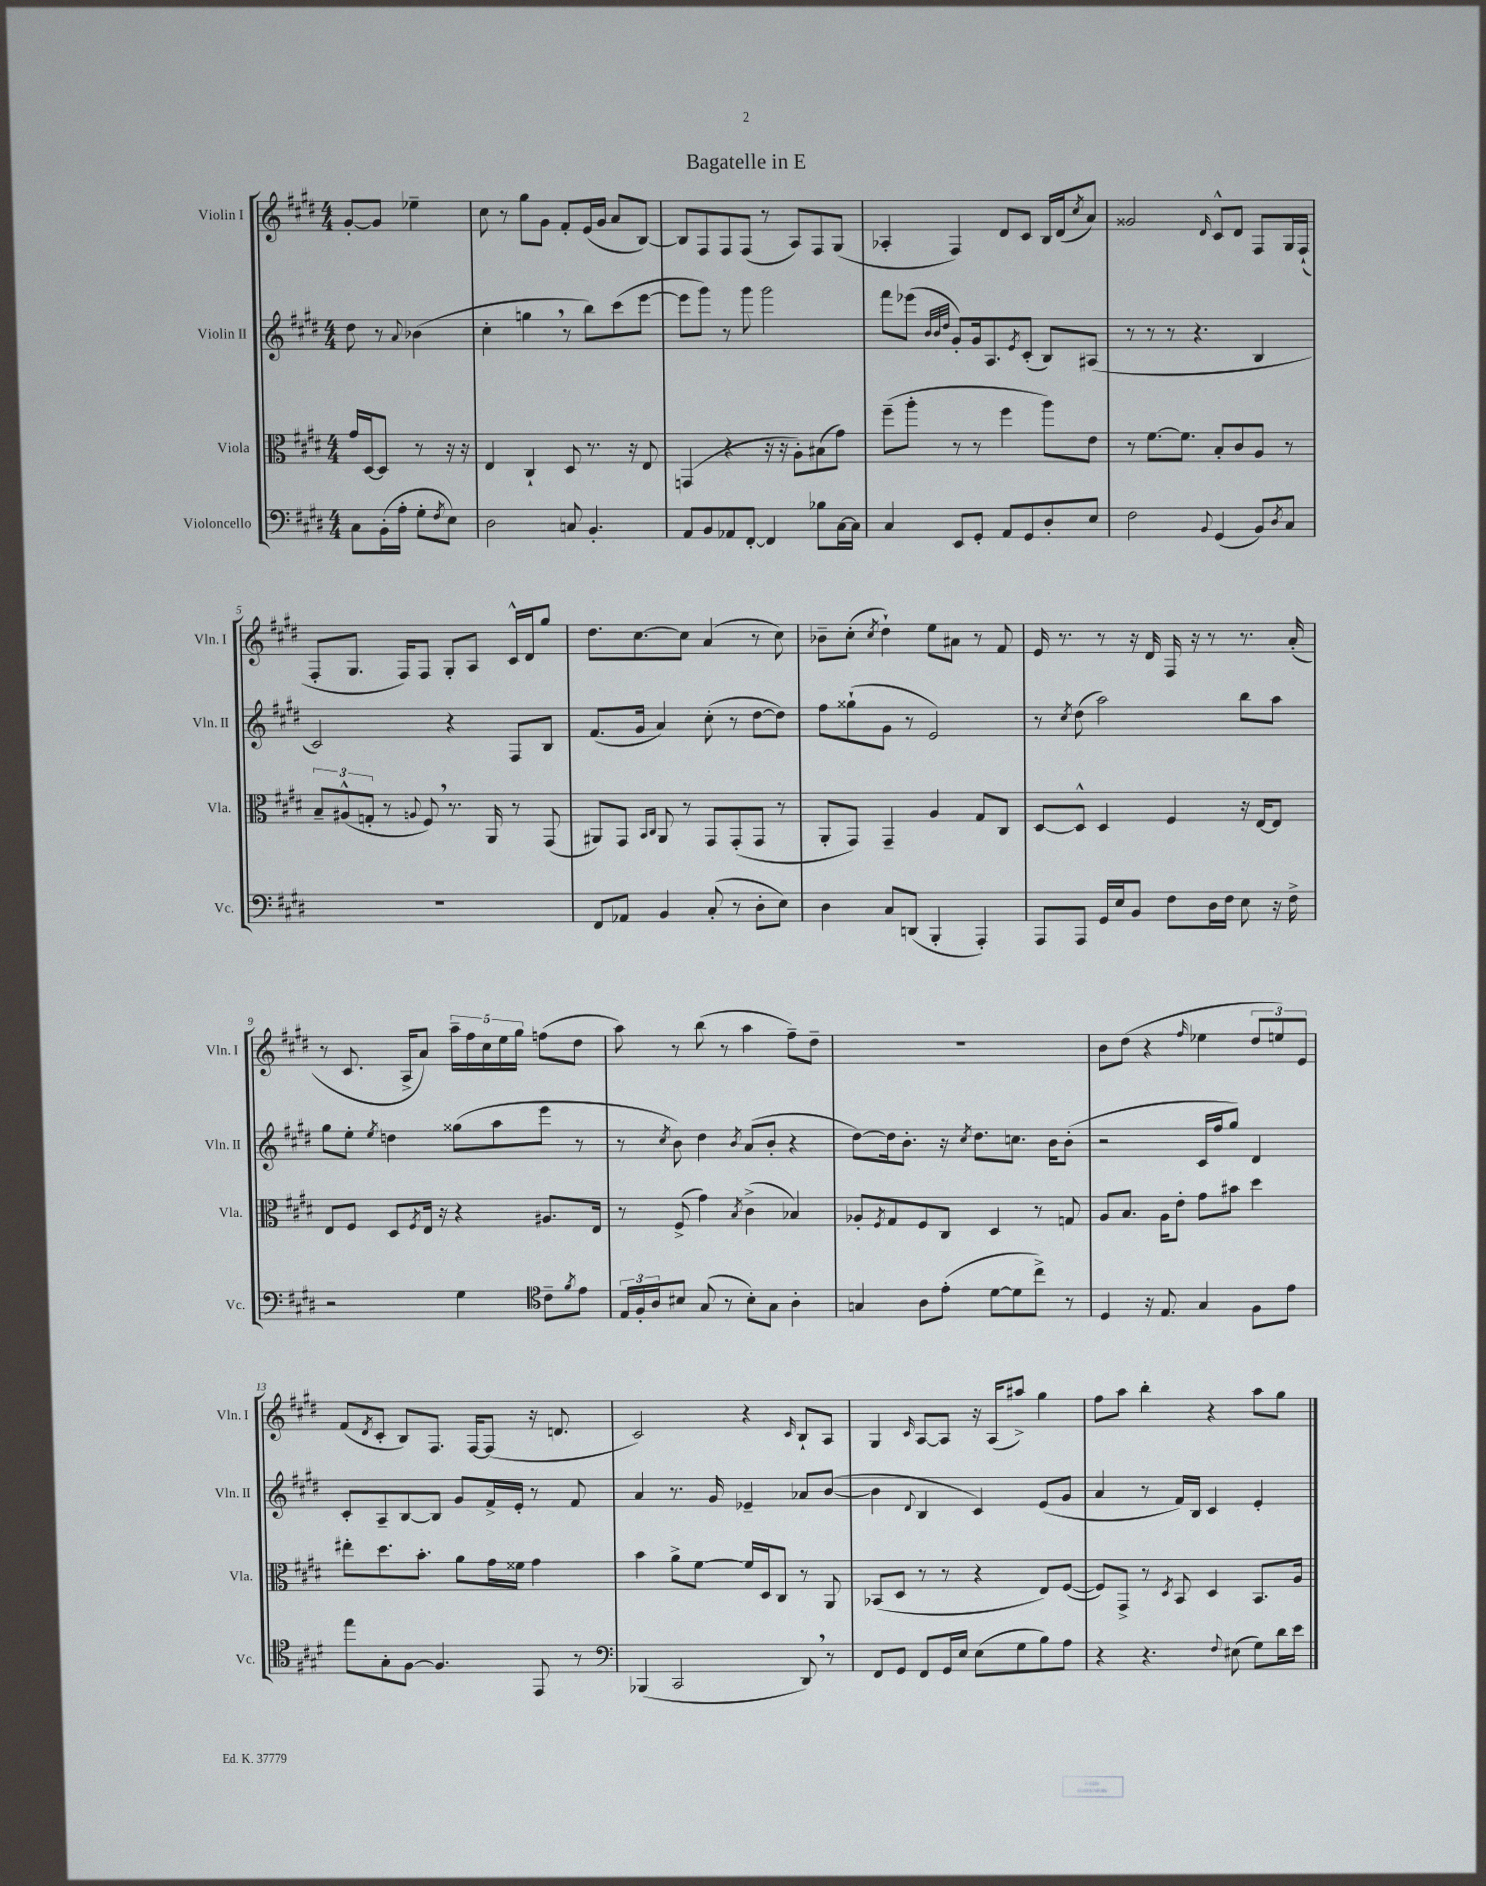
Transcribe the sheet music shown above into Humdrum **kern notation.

**kern	**kern	**kern	**kern
*staff4	*staff3	*staff2	*staff1
*clefF4	*clefC3	*clefG2	*clefG2
*k[f#c#g#d#]	*k[f#c#g#d#]	*k[f#c#g#d#]	*k[f#c#g#d#]
*M4/4	*M4/4	*M4/4	*M4/4
8C#	16g#	8dd#	[8g#'
.	[16D#	.	.
(16BB'	8D#]	8r	8g#]
16A'	.	.	.
.	.	8qqa	.
8G#'	8r	(4b-	4ee-~
8qF#	.	.	.
8E)	16r	.	.
.	16r	.	.
=	=	=	=
2D#	4E	4cc#'	8cc#
.	.	.	8r
.	4C#`	4gg	8gg#
.	.	.	8g#
8C	8D#	8r	8f#'
4.BB'	8.r	8bb)	(16e
.	.	.	16g#
.	.	(8ccc#	8a
.	16r	.	.
.	8E	[8eee	[8B)
=	=	=	=
8AA	(4GG	8eee]	8B]
8BB	.	8ggg#)	8F#
8AA-	4r	8r	8F#
[8FF#'	.	8ggg#	(8F#
4FF#]	16r	2ggg#	8r
.	16r	.	.
.	8A')	.	8A)
8B-	(8B#	.	8F#
[16C#	8g#)	.	(8G#
16C#]	.	.	.
=	=	=	=
4C#	(8ff#~	8fff#	4A-'
.	8aa'	(8eee-	.
.	.	32qqb	.
.	.	32qqb	.
.	.	32qqdd#	.
8EE	8r	8g#')	4F#)
8GG#'	8r	16g#	.
.	.	8.A	.
8AA	4ff#	.	8d#
.	.	8qe	.
8GG#	.	(8c#'	8c#
8D#'	8aa)	8B)	16B
.	.	.	(16d#
.	.	.	8qcc#
8E	8e	(8A#	8a)
=	=	=	=
2F#	8r	8r	2g##
.	[8.f#	8r	.
.	.	8r	.
.	8.f#]	.	.
.	.	4.r	.
8qqBB	.	.	16qqd#
(4GG#	8B'	.	8c#^^
.	8c#	.	8d#
8BB)	8A	4B	8F#
8qD#	.	.	.
8C#	8r	.	16G#
.	.	.	(16F#`
=	=	=	=
1r	12B~	2c#)	8F#'
.	(12A#^^	.	.
.	.	.	8.G#
.	12G'	.	.
.	8r	.	.
.	.	.	16F#)
.	8qqA	.	.
.	8F#)	.	8F#
.	8.r	4r	8G#'
.	.	.	8A
.	16AA	.	.
.	8r	8F#	16c#^^
.	.	.	16d#
.	(8GG#	8B	8gg#
=	=	=	=
8FF#	8AA#)	(8.f#	8.dd#
8AA-	8GG#	.	.
.	.	16g#	[8.cc#
.	16qqBB	.	.
.	16qqC#	.	.
4BB	8AA#	4a)	.
.	8r	.	8cc#]
(8C#'	8GG#	(8cc#'	(4a
8r	(8GG#'	8r	.
8D#'	8GG#	[8dd#	8r
8E)	8r	8dd#])	8cc#)
=	=	=	=
4D#	8AA'	8ff#	8b-~
.	8GG#)	(8gg##`	(8cc#'
.	.	.	8qcc#
8C#	4GG#~	8g#	4dd#`)
(8DD	.	8r	.
4BBB'	4A	2e)	8ee
.	.	.	8a#
4AAA')	8G#	.	8r
.	8C#	.	8f#
=	=	=	=
8AAA	[8D#	8r	16e
.	.	.	8.r
.	.	8qcc#	.
8AAA	8D#^^]	(8dd#	.
16GG#	4D#	2aa)	8r
16E	.	.	.
8BB	.	.	16r
.	.	.	16d#
8F#	4F#	.	16F#
.	.	.	16r
16D#	.	.	8r
16F#	.	.	.
8E	16r	8bb	8.r
.	[16E	.	.
16r	8E]	8aa	.
16F#^	.	.	(16a'
=	=	=	=
2r	8E	8gg#	8r
.	8F#	8ee'	8.c#
.	.	8qee	.
.	8D#	4dd	.
.	.	.	16A^
.	8qF#	.	.
.	16E	.	8a)
.	16r	.	.
4G#	4r	(8gg##	20aa~
.	.	.	20ff#
.	.	.	20cc#
.	.	8aa	.
.	.	.	20ee
.	.	.	20gg#
*clefC4	*	*	*
8c#~	8.A#	8eee	(8ff
8qf#	.	.	.
8e	.	8r	8dd#
.	16E	.	.
=	=	=	=
24E	8r	8r	8aa)
24F#'	.	.	.
24A	.	.	.
.	.	8qcc#	.
8B#	(8F#^	8b)	8r
(8G#	4g#)	4dd#	(8bb
8r	.	.	8r
.	8qB	8qb	.
8B#')	(4c#^	(8a	4aa
8G#	.	8b'	.
4A'	4B-)	4r	8ff#~)
.	.	.	8dd#~
=	=	=	=
4G	8A-'	[8dd#)	1r
.	8qF#	.	.
.	8G#	16dd#]	.
.	.	8.b'	.
8A	8F#	.	.
(8e'	8C#	16r	.
.	.	8qcc#	.
.	.	8.dd#	.
[8d#	4D#	.	.
8d#]	.	8.cc	.
8cc#^)	8r	.	.
.	.	16b	.
8r	8G	(8b'	.
=	=	=	=
4D#	8A	2r	8b
.	8.B	.	(8dd#
16r	.	.	4r
8.E	16A	.	.
.	8e'	.	.
.	.	.	16qqff#
4G#	8g#	16c#	4ee-
.	.	16ff#	.
.	8b#	8gg#)	.
8F#	4dd#	4d#	12dd#
.	.	.	12ee)
8e	.	.	.
.	.	.	12e
=	=	=	=
8ee	8ee#'	8c#'	(8f#
.	.	.	8qd#
8G#'	8.dd#	8A~	8c#'
[8F#	.	[8B	8B)
.	8.b'	.	.
4.F#]	.	8B]	8.F#
.	8a	8g#	.
.	.	.	[16F#
.	16g#	16f#^	(8F#]
.	16f##	16e'	.
8EE	4g#	8r	16r
.	.	.	8.d
8r	.	8f#	.
=	=	=	=
*clefF4	*	*	*
(4BBB-	4b	4a	2c#)
2CC#	8a^	8.r	.
.	[8f#	.	.
.	.	16g#	.
.	16f#]	4e-~	4r
.	16D#	.	.
.	8C#	.	.
.	.	.	16qqc#
8DD#)	8r	8a-	8B`
8r	8AA	([8b	8A
=	=	=	=
8FF#	(8BB-	4b]	4G#
8GG#	8D#	.	.
.	.	8qqd#	16qqc#
8FF#	8r	4B	[8A
16GG#	8r	.	8A]
16E	.	.	.
(8E	4r	4c#)	16r
.	.	.	(16A
8G#	.	.	8aa#^)
8B)	8E)	(8e	4gg#
8A	([8F#	8g#	.
=	=	=	=
4r	8F#])	4a	8ff#
.	8GG#^	.	8aa
4.r	8r	8r	4bb'
.	8qD#	.	.
.	8BB	16f#)	.
.	.	16B	.
.	4D#	4c#	4r
8qqF#	.	.	.
(8E#	.	.	.
8G#)	8.BB	4e'	8aa
16d#	.	.	8gg#
16e	16A	.	.
==	==	==	==
*-	*-	*-	*-
